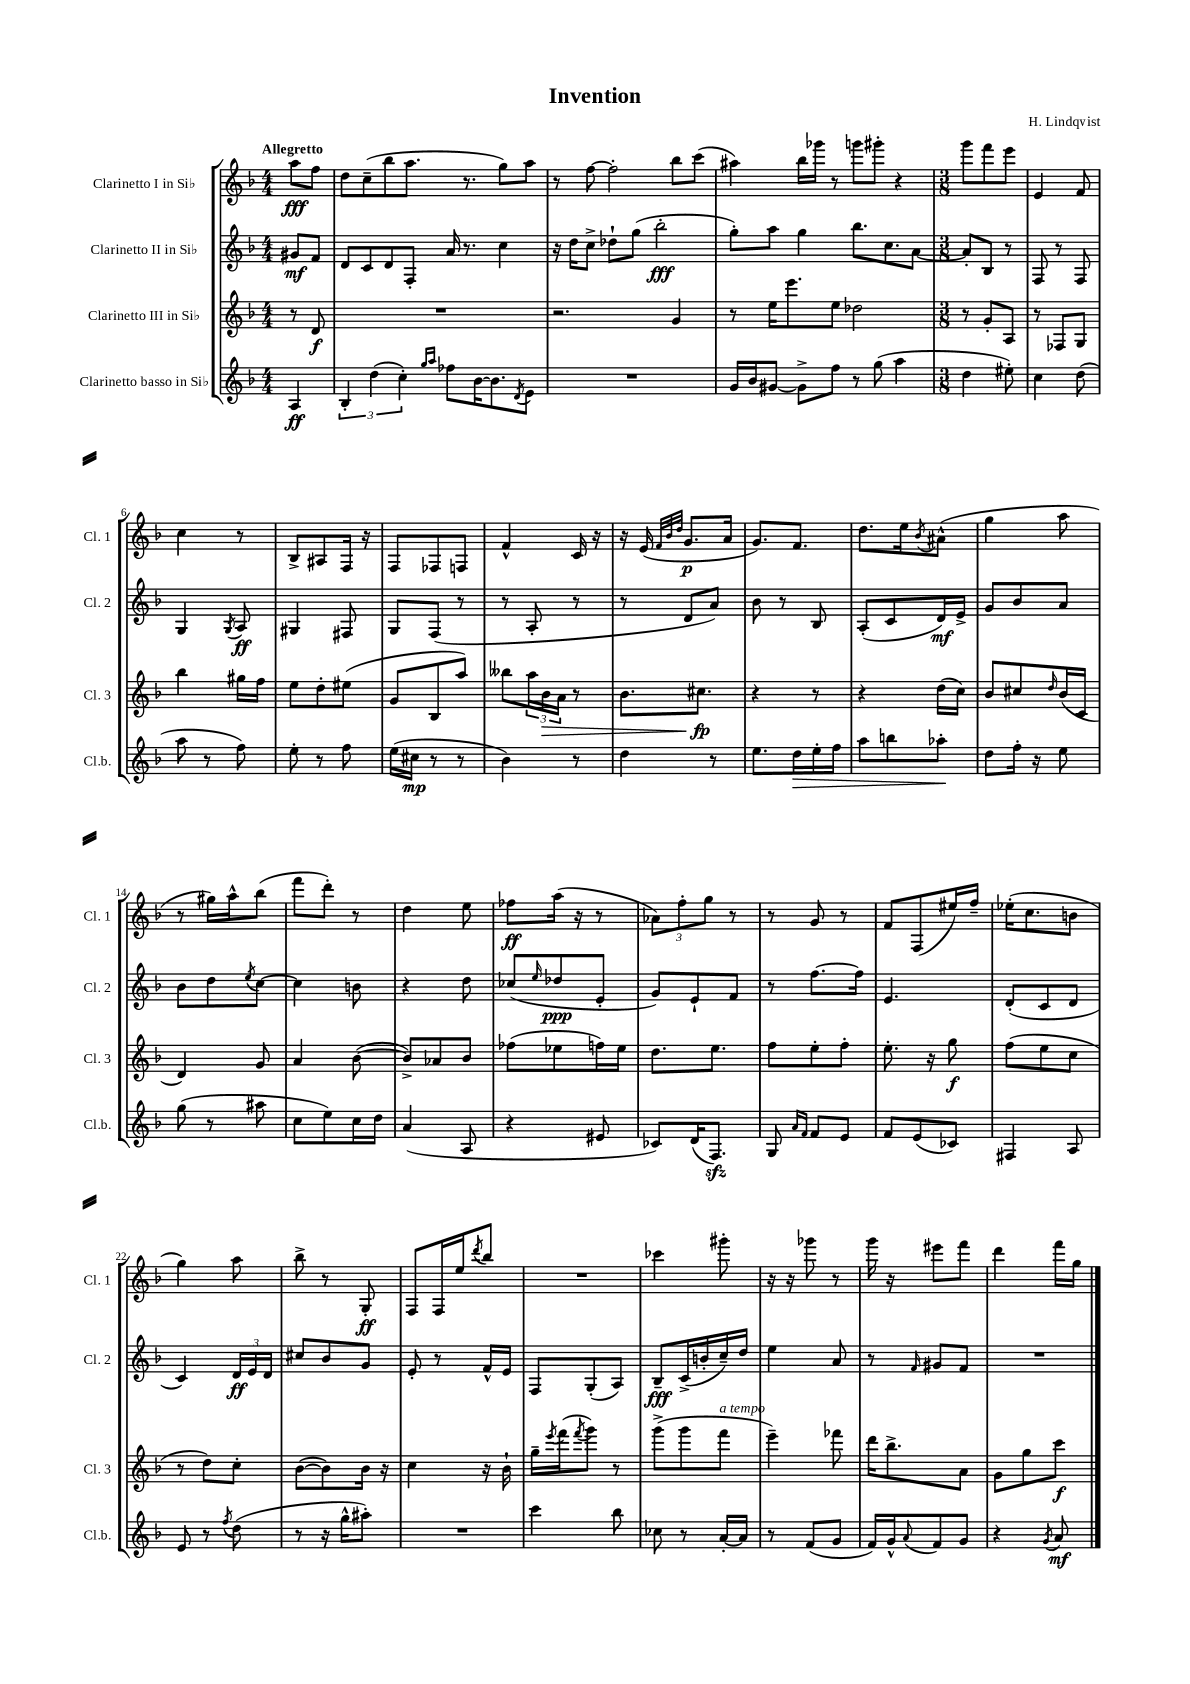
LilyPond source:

\header { title = "Invention" composer = "H. Lindqvist" }
<<
\new StaffGroup <<
\new Staff = "s0" \with { instrumentName = "Clarinetto I in Sib" shortInstrumentName = "Cl. 1" } {
    \clef treble \key f \major \numericTimeSignature \time 4/4 \partial 4 \tempo "Allegretto"
    a''8\fff f''8 |
    d''8 c''8--( bes''8 a''8. r8. g''8) a''8 |
    r8 f''8~ f''2-. bes''8 c'''8( |
    ais''4) bes''16 ges'''16 r8 g'''8 gis'''8-. r4 |
    \numericTimeSignature \time 3/8 g'''8 f'''8 e'''8 |
    e'4 f'8 |
    c''4 r8 |
    bes8-> ais8 f16 r16 |
    f8 fes8 f8 |
    f'4-^ c'16 r16 |
    r16 e'16( \grace { f'32 bes'32 d''32 } g'8.\p a'16 |
    g'8.) f'8. |
    d''8. e''16 \acciaccatura { bes'8 } ais'8-^( |
    g''4 a''8 |
    r8 gis''16) a''16-^ bes''8( |
    f'''8 d'''8-.) r8 |
    d''4 e''8 |
    fes''8\ff a''16( r16 r8 |
    \tuplet 3/2 { aes'8) f''8-. g''8 } r8 |
    r8 g'8 r8 |
    f'8 f8( eis''16) f''16-- |
    ees''16-.( c''8. b'8 |
    g''4) a''8 |
    bes''8-> r8 g8-.\ff |
    f8 f16 e''16 \acciaccatura { d'''8 } bes''8 |
    R4. |
    ces'''4 gis'''8-. |
    r16 r16 ges'''8 r8 |
    g'''16 r16 eis'''8 f'''8 |
    d'''4 f'''16 g''16 \bar "|." |
}
\new Staff = "s1" \with { instrumentName = "Clarinetto II in Sib" shortInstrumentName = "Cl. 2" } {
    \clef treble \key f \major \numericTimeSignature \time 4/4 \partial 4
    gis'8\mf f'8 |
    d'8 c'8 d'8 f8-. a'16 r8. c''4 |
    r16 d''16 c''8-> des''8-! g''8( bes''2-.\fff |
    g''8-.) a''8 g''4 bes''8. c''8. a'8~ |
    \numericTimeSignature \time 3/8 a'8-. bes8 r8 |
    f8 r8 f8 |
    g4 \acciaccatura { g8 } a8\ff |
    gis4 fis8 |
    g8 f8( r8 |
    r8 a8-. r8 |
    r8 d'8 a'8) |
    bes'8 r8 bes8 |
    a8-.( c'8 d'16\mf) e'16-> |
    g'8 bes'8 a'8 |
    bes'8 d''8 \acciaccatura { e''8 } c''8~ |
    c''4 b'8 |
    r4 d''8 |
    ces''8( \grace { e''16 } des''8\ppp e'8-. |
    g'8) e'8-! f'8 |
    r8 f''8.~ f''16 |
    e'4. |
    d'8-.( c'8 d'8 |
    c'4) \tuplet 3/2 { d'16\ff e'16 d'16 } |
    cis''8 bes'8 g'8 |
    e'8-. r8 f'16-^ e'16 |
    f8 g8-.( a8) |
    bes8--\fff c'16->( b'16-. c''16--) d''16 |
    e''4 a'8 |
    r8 \grace { f'16 } gis'8 f'8 |
    R4. \bar "|." |
}
\new Staff = "s2" \with { instrumentName = "Clarinetto III in Sib" shortInstrumentName = "Cl. 3" } {
    \clef treble \key f \major \numericTimeSignature \time 4/4 \partial 4
    r8 d'8\f |
    R1 |
    r2. g'4 |
    r8 e''16 e'''8. e''8 des''2 |
    \numericTimeSignature \time 3/8 r8 g'8-. a8 |
    r8 fes8 g8 |
    bes''4 gis''16 f''16 |
    e''8 d''8-. eis''8( |
    g'8 bes8 a''8) |
    beses''8 \tuplet 3/2 { a''16 bes'16\> a'16 } r8 |
    bes'8. cis''8.\fp\! |
    r4 r8 |
    r4 d''16( c''16) |
    bes'8 cis''8 \grace { d''16 } bes'16( c'16 |
    d'4) g'8 |
    a'4 bes'8~( |
    bes'8->) aes'8 bes'8 |
    fes''8( ees''8 f''16) ees''16 |
    d''8. e''8. |
    f''8 e''8-. f''8-. |
    e''8.-. r16 g''8\f |
    f''8( e''8 c''8 |
    r8 d''8) c''8-. |
    bes'8~( bes'8) bes'16 r16 |
    c''4 r16 bes'16-! |
    g''16-- \acciaccatura { e'''8 } f'''16( \acciaccatura { f'''8 } g'''8) r8 |
    g'''8->( g'''8 f'''8^\markup { \italic "a tempo" } |
    e'''4--) fes'''8 |
    d'''16 bes''8.-> a'8 |
    g'8 g''8 c'''8\f \bar "|." |
}
\new Staff = "s3" \with { instrumentName = "Clarinetto basso in Sib" shortInstrumentName = "Cl.b." } {
    \clef treble \key f \major \numericTimeSignature \time 4/4 \partial 4
    a4\ff |
    \tuplet 3/2 { bes4-. d''4( c''4-.) } \grace { g''16 a''16 } fes''8 bes'16~ bes'8. \acciaccatura { d'8 } e'8 |
    R1 |
    g'16 bes'16 gis'8~ gis'8-> f''8 r8 g''8( a''4 |
    \numericTimeSignature \time 3/8 d''4 eis''8-.) |
    c''4 d''8( |
    a''8 r8 f''8) |
    e''8-. r8 f''8 |
    e''16( cis''16\mp r8 r8 |
    bes'4) r8 |
    d''4 r8 |
    e''8. d''16\> e''16-. f''16 |
    a''8 b''8 aes''8-.\! |
    d''8 f''16-. r16 e''8 |
    g''8( r8 ais''8 |
    c''8 e''8) c''16 d''16 |
    a'4( a8 |
    r4 eis'8 |
    ces'8) d'16( f8.\sfz) |
    g8 \grace { a'16 f'16 } f'8 e'8 |
    f'8 e'8( ces'8) |
    fis4 a8 |
    e'8 r8 \acciaccatura { f''8 } d''8( |
    r8 r16 g''16-^ ais''8-.) |
    R4. |
    c'''4 bes''8 |
    ces''8 r8 a'16~-. a'16 |
    r8 f'8( g'8 |
    f'16) g'16-^ \appoggiatura { a'8 } f'8 g'8 |
    r4 \acciaccatura { g'8 } a'8\mf \bar "|." |
}
>>
>>
